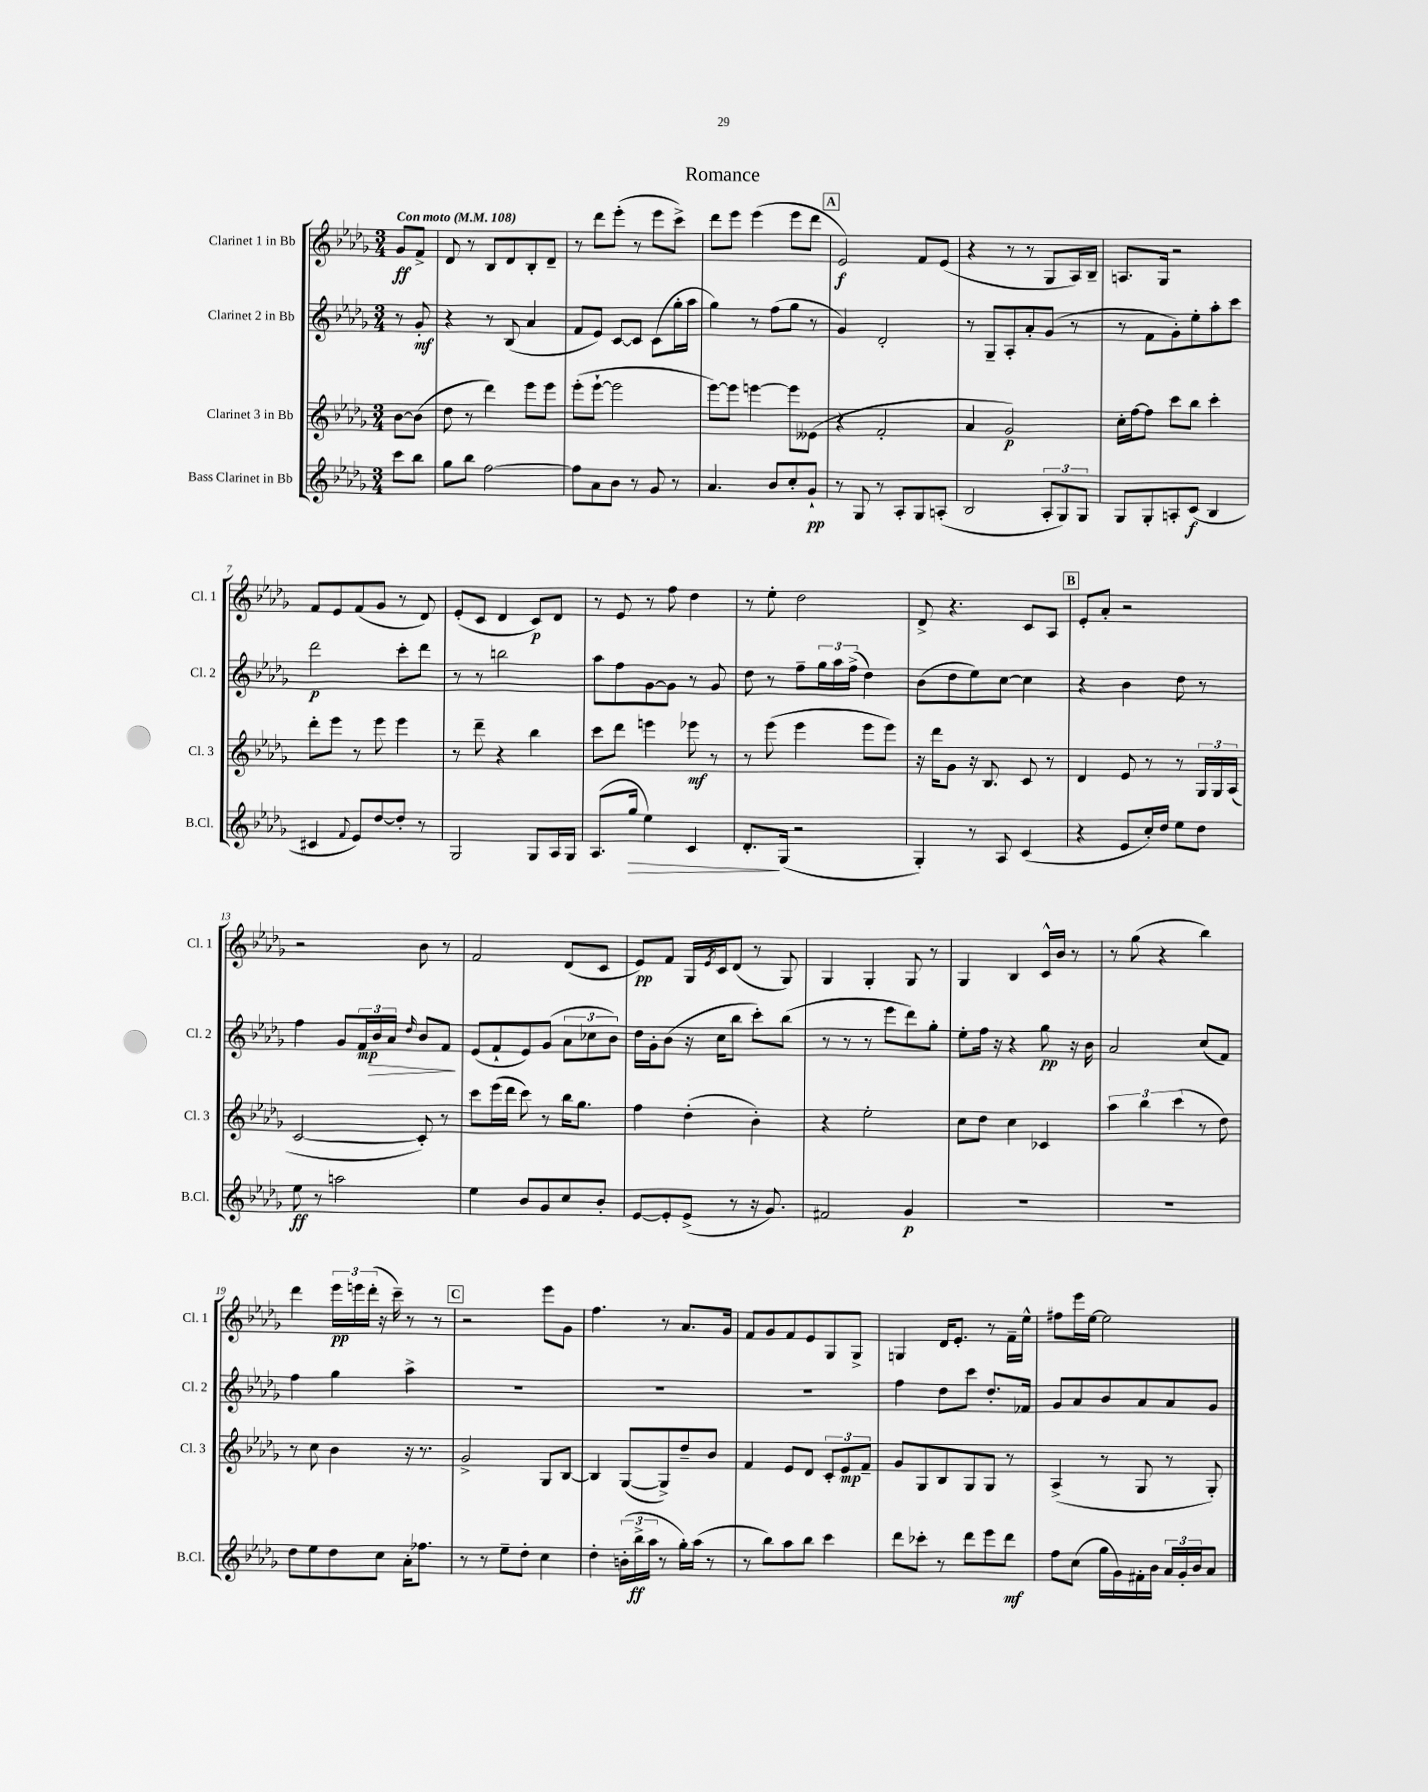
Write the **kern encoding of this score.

**kern	**dynam	**kern	**dynam	**kern	**dynam	**kern	**dynam
*part4	*part4	*part3	*part3	*part2	*part2	*part1	*part1
*staff4	*staff4	*staff3	*staff3	*staff2	*staff2	*staff1	*staff1
*I"Bass Clarinet in Bb	*	*I"Clarinet 3 in Bb	*	*I"Clarinet 2 in Bb	*	*I"Clarinet 1 in Bb	*
*I'B.Cl.	*	*I'Cl. 3	*	*I'Cl. 2	*	*I'Cl. 1	*
*clefG2	*	*clefG2	*	*clefG2	*	*clefG2	*
*k[b-e-a-d-g-]	*	*k[b-e-a-d-g-]	*	*k[b-e-a-d-g-]	*	*k[b-e-a-d-g-]	*
*M3/4	*	*M3/4	*	*M3/4	*	*M3/4	*
*MM108	*	*MM108	*	*MM108	*	*MM108	*
=	=	=	=	=	=	=	=
!	!	!	!	!	!	!LO:TX:a:B:t=Con moto	!
8ccc\L	.	[8b-\L	.	8r	.	8g-/L	ff
8bb-\J	.	(8b-\J]	.	8g-'/	mf	8f^/J	.
=1	=1	=1	=1	=1	=1	=1	=1
8gg-\L	.	8dd-\	.	4r	.	8d-/	.
8bb-\J	.	8r	.	.	.	8r	.
[2ff\	.	4ddd-\)	.	8r	.	8B-/L	.
.	.	.	.	(8B-/	.	8d-/	.
.	.	8eee-\L	.	4a-/	.	8B-'/	.
.	.	8eee-\J	.	.	.	8d-~/J	.
=2	=2	=2	=2	=2	=2	=2	=2
8ff\L]	.	(8eee-'\L	.	8f/L	.	8r	.
8a-\	.	[8eee-`\J	.	8e-/J)	.	8ddd-\L	.
8b-\J	.	2eee-\]	.	[8c/L	.	(8eee-'\J	.
8r	.	.	.	8c/J]	.	8r	.
8g-/	.	.	.	(8c\L	.	8eee-\L	.
8r	.	.	.	16gg-'\L	.	8ccc^\J)	.
.	.	.	.	16aa-\JJ	.	.	.
=3	=3	=3	=3	=3	=3	=3	=3
4.a-/	.	[8eee-\L)	.	4gg-\)	.	8ddd-\L	.
.	.	8eee-\J]	.	.	.	8eee-\J	.
.	.	[4eeen\	.	8r	.	(4eee-\	.
8b-/L	.	.	.	(8ff\L	.	.	.
8cc'/	.	8eee\L]	.	8gg-\J	.	8eee-\L	.
8g-`/J	pp	(8e--X\J	.	8r	.	8ddd-\J	.
!!LO:REH:place=s1:t=A
=4	=4	=4	=4	=4	=4	=4	=4
8r	.	4r	.	4g-/)	.	2e-/)	f
8G-/	.	.	.	.	.	.	.
8r	.	2f'/	.	2d-'/	.	.	.
8A-'/L	.	.	.	.	.	.	.
8G-/	.	.	.	.	.	8f/L	.
(8An'/J	.	.	.	.	.	(8e-/J	.
=5	=5	=5	=5	=5	=5	=5	=5
2B-/	.	4a-/	.	8r	.	4r	.
.	.	.	.	8G-~/L	.	.	.
.	.	2g-/)	p	8A-'/	.	8r	.
.	.	.	.	8a-'/	.	8r	.
12A-'/L	.	.	.	(8g-/J	.	8G-/L	.
12G-/)	.	.	.	.	.	.	.
.	.	.	.	8r	.	16A-/L)	.
12G-/J	.	.	.	.	.	.	.
.	.	.	.	.	.	16B-~/JJ	.
=6	=6	=6	=6	=6	=6	=6	=6
8G-/L	.	16cc'\LL	.	8r	.	8.An/L	.
.	.	[16ff\J	.	.	.	.	.
8G-'/	.	8ff\J]	.	8f\L	.	.	.
.	.	.	.	.	.	16G-/Jk	.
8An'/	.	8ccc\L	.	8g-'\)	.	2r	.
(8c/J	f	8bb-\J	.	8ee-'\	.	.	.
4B-/	.	4ccc'\	.	8aa-'\	.	.	.
.	.	.	.	8ccc\J	.	.	.
!!LO:LB:g=z
=7	=7	=7	=7	=7	=7	=7	=7
4c#X/	.	8ddd-'\L	.	2ddd-\	p	8f/L	.
.	.	8eee-\J	.	.	.	8e-/	.
8qqf/	.	.	.	.	.	.	.
8e-/L)	.	8r	.	.	.	(8f/	.
[8dd-/	.	8eee-\	.	.	.	8g-/J	.
8dd-'/J]	.	4eee-\	.	8ccc'\L	.	8r	.
8r	.	.	.	8ddd-\J	.	8d-/)	.
=8	=8	=8	=8	=8	=8	=8	=8
2G-/	.	8r	.	8r	.	(8e-'/L	.
.	.	8ddd-~\	.	8r	.	8c/J	.
.	.	4r	.	2bbn\	.	4d-/	.
8G-/L	.	4bb-\	.	.	.	8c/L)	p
16A-/L	.	.	.	.	.	8d-/J	.
16G-/JJ	.	.	.	.	.	.	.
=9	=9	=9	=9	=9	=9	=9	=9
(8.A-/L	.	8ccc\L	.	8aa-\L	.	8r	.
.	.	8ddd-\J	.	8ff\	.	8e-/	.
!	!LO:HP:b	!	!	!	!	!	!
16gg-/Jk	>	.	.	.	.	.	.
4ee-\)	.	4eeen\	.	[8g-\	.	8r	.
.	.	.	.	8g-\J]	.	8ff\	.
4c/	.	8eee-X\	mf	8r	.	4dd-\	.
.	.	8r	.	8g-/	.	.	.
=10	=10	=10	=10	=10	=10	=10	=10
8.d-'/L	.	8r	.	8dd-\	.	8r	.
.	.	(8eee-\	.	8r	.	8ee-'\	.
(16G-/Jk	]	.	.	.	.	.	.
2r	.	4eee-\	.	8ff~\L	.	2dd-\	.
.	.	.	.	24gg-\L	.	.	.
.	.	.	.	24aa-\	.	.	.
.	.	.	.	(24ff^\JJ	.	.	.
.	.	8eee-\L	.	4dd-\)	.	.	.
.	.	8eee-\J)	.	.	.	.	.
=11	=11	=11	=11	=11	=11	=11	=11
4G-'/)	.	16r	.	(8b-\L	.	8d-^/	.
.	.	16ddd-\KL	.	.	.	.	.
.	.	8g-\J	.	8dd-\	.	4.r	.
8r	.	16r	.	8ee-\)	.	.	.
.	.	8.B-/	.	.	.	.	.
8A-/	.	.	.	[8cc\J	.	.	.
(4c/	.	8c/	.	4cc\]	.	8c/L	.
.	.	8r	.	.	.	8A-/J	.
!!LO:REH:place=s1:t=B
=12	=12	=12	=12	=12	=12	=12	=12
4r	.	4d-/	.	4r	.	8e-'/L	.
.	.	.	.	.	.	8a-'/J	.
8e-/L	.	8e-/	.	4b-\	.	2r	.
16cc'/L)	.	8r	.	.	.	.	.
16dd-/JJ	.	.	.	.	.	.	.
8ee-\L	.	8r	.	8dd-\	.	.	.
8dd-\J	.	24G-/LL	.	8r	.	.	.
.	.	24G-/	.	.	.	.	.
.	.	(24A-/JJ	.	.	.	.	.
!!LO:LB:g=z
=13	=13	=13	=13	=13	=13	=13	=13
8ee-\	ff	[2c/	.	4ff\	.	2r	.
8r	.	.	.	.	.	.	.
2aan\	.	.	.	8g-/L	.	.	.
.	.	.	.	24f/L	mp	.	.
!	!	!	!	!	!LO:HP:b	!	!
.	.	.	.	24b-/	>	.	.
.	.	.	.	24a-/JJ	.	.	.
.	.	.	.	16qqdd-/	.	.	.
.	.	8c'/])	.	8b-/L	.	8b-\	.
.	.	8r	.	8f/J	.	8r	.
.	.	.	.	.	]	.	.
=14	=14	=14	=14	=14	=14	=14	=14
4ee-\	.	8ccc\L	.	(8e-/L	.	2f/	.
.	.	(16eee-\L	.	8f`/	.	.	.
.	.	16ddd-\JJ	.	.	.	.	.
8b-/L	.	8ccc\)	.	8e-/)	.	.	.
8g-/	.	8r	.	(8g-/J	.	.	.
8cc/	.	16bb-\KL	.	12a-\L	.	(8d-/L	.
.	.	8.gg-\J	.	.	.	.	.
.	.	.	.	12cc-X\	.	.	.
8b-'/J	.	.	.	.	.	8c/J	.
.	.	.	.	12b-\J)	.	.	.
=15	=15	=15	=15	=15	=15	=15	=15
[8e-/L	.	4ff\	.	16dd-\LL	.	8e-/L)	pp
.	.	.	.	16g-'\J	.	.	.
8e-'/]	.	.	.	(8b-\J	.	8f/J	.
(8e-^/J	.	(4dd-'\	.	16r	.	16G-/LL	.
.	.	.	.	.	.	8qe-/	.
.	.	.	.	16cc\KL	.	16c/J	.
8r	.	.	.	8bb-\J	.	(8d-/J	.
16r	.	4b-'\)	.	8ccc'\L)	.	8r	.
8.g-/)	.	.	.	.	.	.	.
.	.	.	.	(8bb-\J	.	8G-/)	.
=16	=16	=16	=16	=16	=16	=16	=16
2f#X/	.	4r	.	8r	.	4G-/	.
.	.	.	.	8r	.	.	.
.	.	2ee-'\	.	8r	.	4G-'/	.
.	.	.	.	8eee-\L	.	.	.
4g-/	p	.	.	8ddd-\)	.	8G-/	.
.	.	.	.	8gg-'\J	.	8r	.
=17	=17	=17	=17	=17	=17	=17	=17
2.r	.	8cc\L	.	8ee-'\L	.	4G-/	.
.	.	8dd-\J	.	16ff\Jk	.	.	.
.	.	.	.	16r	.	.	.
.	.	4cc\	.	4r	.	4B-/	.
.	.	4c-X/	.	8gg-\	pp	16c^^/LL	.
.	.	.	.	.	.	16b-/JJ	.
.	.	.	.	16r	.	8r	.
.	.	.	.	16b-\	.	.	.
=18	=18	=18	=18	=18	=18	=18	=18
2.r	.	6aa-\	.	2a-/	.	8r	.
.	.	.	.	.	.	(8gg-\	.
.	.	6bb-\	.	.	.	.	.
.	.	.	.	.	.	4r	.
.	.	(6ccc\	.	.	.	.	.
.	.	8r	.	(8cc/L	.	4bb-\)	.
.	.	8dd-\)	.	8f/J)	.	.	.
!!LO:LB:g=z
=19	=19	=19	=19	=19	=19	=19	=19
8dd-\L	.	8r	.	4ff\	.	4ddd-\	.
8ee-\	.	8cc\	.	.	.	.	.
8dd-\	.	4b-\	.	4gg-\	.	24eee-\LL	pp
.	.	.	.	.	.	24eeen\	.
.	.	.	.	.	.	(24ddd-'\JJ	.
8cc\J	.	.	.	.	.	16r	.
.	.	.	.	.	.	16ccc~\)	.
16a-'\KL	.	16r	.	4aa-^\	.	8r	.
8.ff-X\J	.	8.r	.	.	.	.	.
.	.	.	.	.	.	8r	.
!!LO:REH:place=s1:t=C
=20	=20	=20	=20	=20	=20	=20	=20
8r	.	2g-^/	.	2.r	.	2r	.
8r	.	.	.	.	.	.	.
8ee-~\L	.	.	.	.	.	.	.
8dd-'\J	.	.	.	.	.	.	.
4cc\	.	8G-/L	.	.	.	8eee-\L	.
.	.	[8B-/J	.	.	.	8g-\J	.
=21	=21	=21	=21	=21	=21	=21	=21
4dd-'\	.	4B-/]	.	2.r	.	4.ff\	.
(24bn'\LL	.	([8G-/L	.	.	.	.	.
24bb-^\	ff	.	.	.	.	.	.
24aa-\JJ	.	.	.	.	.	.	.
8r	.	8G-^/])	.	.	.	8r	.
16gg-'\LL)	.	8dd-~/	.	.	.	8.a-/L	.
(16aa-\JJ	.	.	.	.	.	.	.
8r	.	8b-/J	.	.	.	.	.
.	.	.	.	.	.	16g-/Jk	.
=22	=22	=22	=22	=22	=22	=22	=22
8r	.	4f/	.	2.r	.	8f/L	.
8bb-\L)	.	.	.	.	.	8g-/	.
8aa-\	.	8e-/L	.	.	.	8f/	.
8bb-\J	.	8d-/J	.	.	.	8e-/	.
4ccc\	.	12c'/L	.	.	.	8G-/	.
.	.	12e-/	mp	.	.	.	.
.	.	.	.	.	.	8G-^/J	.
.	.	12f~/J	.	.	.	.	.
=23	=23	=23	=23	=23	=23	=23	=23
8ddd-\L	.	8g-/L	.	4ff\	.	4Gn/	.
8ccc-X'\J	.	8G-/	.	.	.	.	.
8r	.	8B-/	.	8dd-\L	.	16d-/KL	.
.	.	.	.	.	.	8.e-'/J	.
8ddd-\L	.	8G-/	.	8ccc\J	.	.	.
8eee-\	.	8G-/J	.	8.dd-'/L	.	8r	.
8ddd-\J	mf	8r	.	.	.	16f~\LL	.
.	.	.	.	16f-X/Jk	.	16ee-^^\JJ	.
=24	=24	=24	=24	=24	=24	=24	=24
8ff\L	.	(4A-^/	.	8g-/L	.	8ff#X\L	.
(8cc\J	.	.	.	8a-/	.	16eee-\L	.
.	.	.	.	.	.	[16ee-\JJ	.
16gg-\LL	.	8r	.	8b-/	.	2ee-\]	.
16g-\)	.	.	.	.	.	.	.
16f#X'\	.	8G-/	.	8a-/	.	.	.
16b-\JJ	.	.	.	.	.	.	.
24a-/LL	.	8r	.	8a-/	.	.	.
24g-'/	.	.	.	.	.	.	.
24b-/J	.	.	.	.	.	.	.
8a-/J	.	8G-'/)	.	8g-/J	.	.	.
==	==	==	==	==	==	==	==
*-	*-	*-	*-	*-	*-	*-	*-
